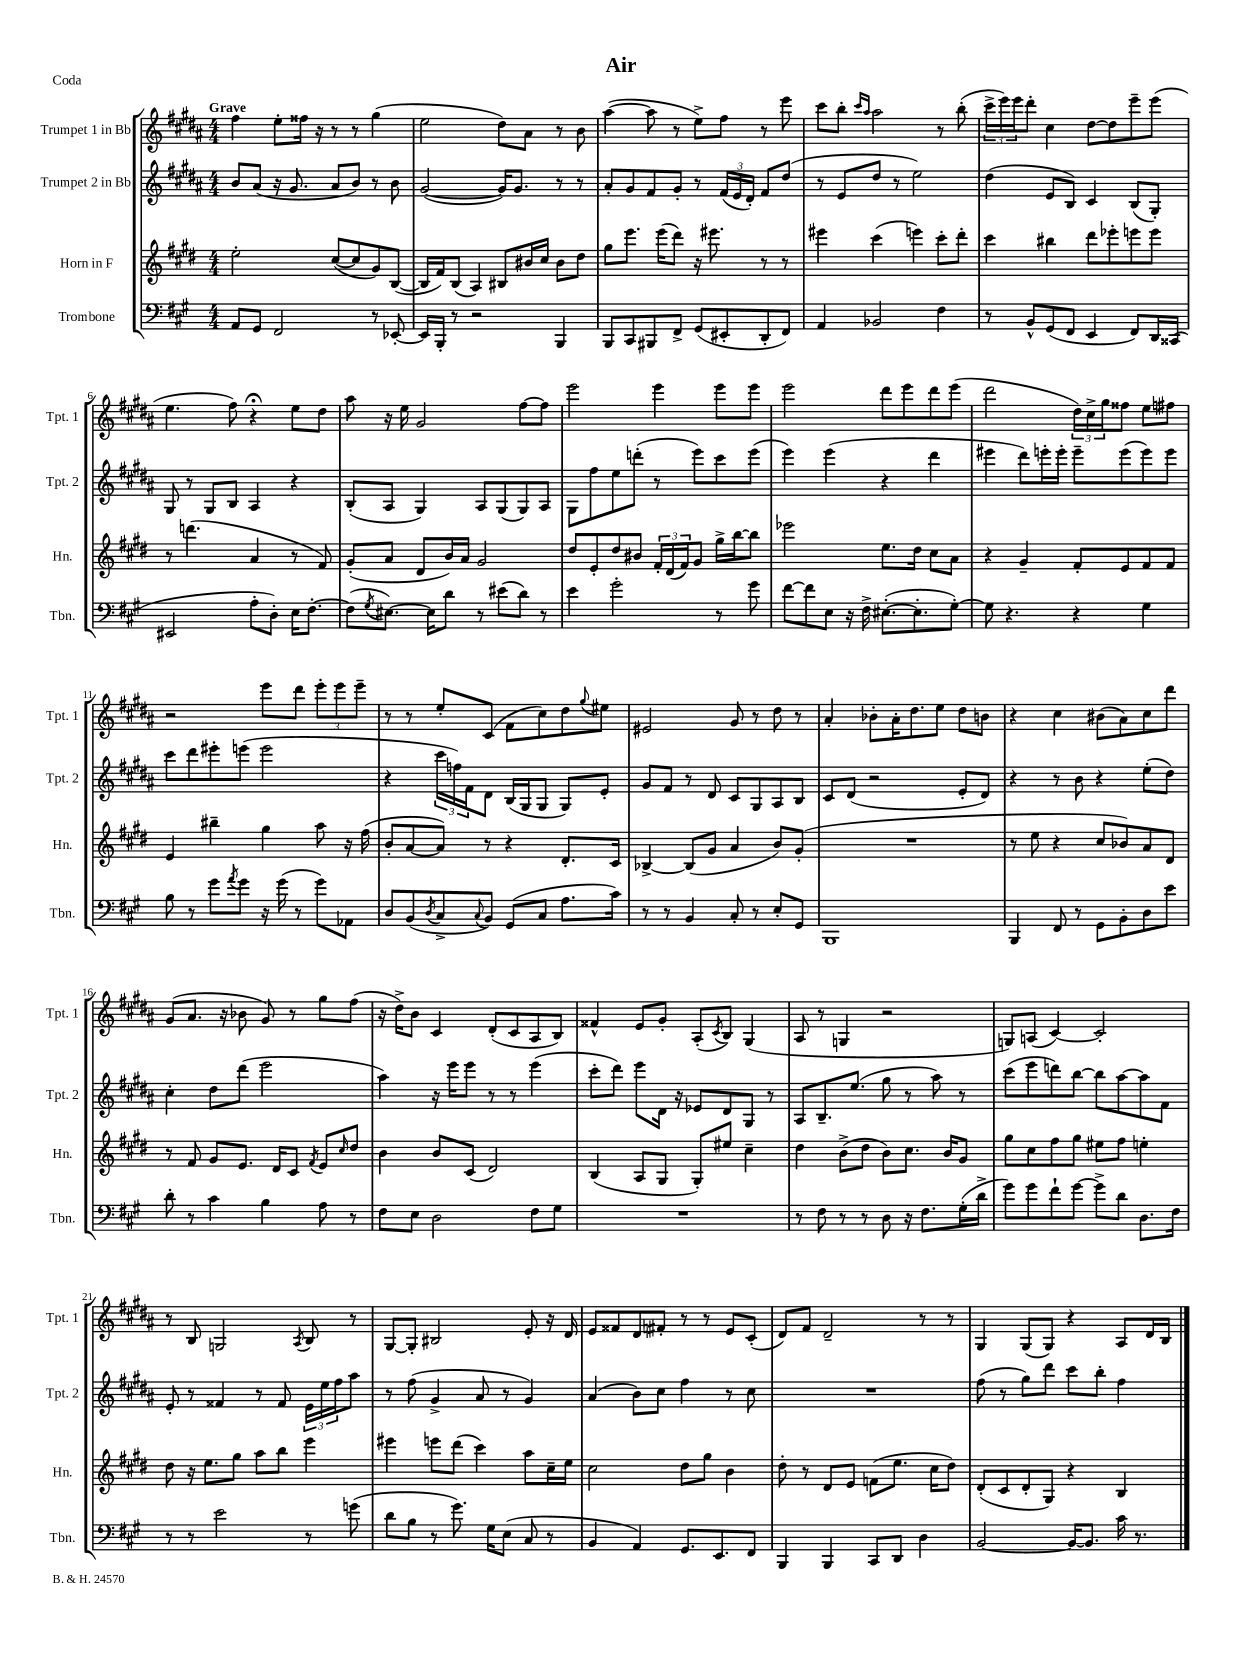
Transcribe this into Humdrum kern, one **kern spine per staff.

**kern	**kern	**kern	**kern
*staff4	*staff3	*staff2	*staff1
*clefF4	*clefG2	*clefG2	*clefG2
*k[f#c#g#]	*k[f#c#g#d#]	*k[f#c#g#d#a#]	*k[f#c#g#d#a#]
*M4/4	*M4/4	*M4/4	*M4/4
8AA/L	2ee'\	8b/L	4ff#\
8GG#/J	.	(8a#/J	.
2FF#/	.	16r	8ee'\L
.	.	8.g#/	.
.	.	.	16ff##\Jk
.	.	.	16r
.	([8cc#/L	8a#/L	8r
.	8cc#/]	8b/J)	8r
8r	8g#/)	8r	(4gg#\
[8EE-'/	([8B/J	8b\	.
=	=	=	=
16EE-/]LL	16B/]LL	([2g#/	2ee\
16BBB'/JJ	16f#/J)	.	.
8r	(8B/J	.	.
2r	4A/)	.	.
.	8B#/L	16g#/]LK)	8dd#\L)
.	.	8.g#/J	.
.	16b#/L	.	8a#\J
.	16cc#/JJ	.	.
4BBB/	8b#\L	8r	8r
.	8dd#\J	8r	8b\
=	=	=	=
8BBB/L	8gg#\L	8a#'/L	([4aa#\
8CC#/	8.eee\J	8g#/	.
8BBB#/	.	8f#/	8aa#\]
.	(16eee\LK	.	.
8FF#^/J	8ddd#\J)	8g#'/J	8r
(8GG#/L	16r	8r	8ee^\L)
.	8.eee#\	.	.
8EE#'/	.	(24f#/LL	8ff#\J
.	.	24e/	.
.	.	24d#'/JJ)	.
8DD'/	8r	8f#/L	8r
8FF#/J)	8r	(8dd#/J	8eee\
=	=	=	=
4AA/	4eee#\	8r	8ccc#\L
.	.	8e/L	8bb'\J
.	.	.	16qqccc#/LL
.	.	.	16qqaa#/JJ
2BB-/	(4ccc#\	8dd#/J	2aa#\
.	.	8r	.
.	4eee\)	2ee\)	.
4F#\	8ccc#'\L	.	8r
.	8ddd#'\J	.	(8bb'\
=	=	=	=
8r	4ccc#\	(4dd#\	24ccc#^\LL
.	.	.	24eee\)
.	.	.	24eee\J
8BB^^/L	.	.	8ddd#'\J
(8GG#/	4bb#\	8e/L	4cc#\
8FF#/J	.	8B/J)	.
4EE/	8ddd#\L	4c#/	[8dd#\L
.	8eee-'\	.	8dd#\]
8FF#/L)	8eee\	(8B/L	8eee~\
16DD/L	8eee\J	8G#'/J)	(8eee\J
(16CC##/JJ	.	.	.
=	=	=	=
2EE#/	8r	8G#/	4.ee\
.	(4.ddd\	8r	.
.	.	8G#/L	.
.	.	8B/J	8ff#\)
8A'\L	4a/	4A#/	4r;
8D'\J)	.	.	.
16E\LK	8r	4r	8ee\L
[8.F#'\J	.	.	.
.	8f#/)	.	8dd#\J
=	=	=	=
(8F#\]L	(8g#'/L	(8B'/L	8aa#\
8qG#/	.	.	.
[8.E#\J)	8a/J	8A#/J	16r
.	.	.	16ee\
.	8d#/L	4G#/)	2g#/
16E#\]LK	.	.	.
8d\J	16b/L)	.	.
.	16a/JJ	.	.
8r	2g#/	8A#/L	.
(8e#\L	.	(8G#/	.
8d\J)	.	8G#/)	[8ff#\L
8r	.	8A#/J	8ff#\]J
=	=	=	=
4e\	8dd#/L	8G#\L	2eee\
.	8e'/	8ff#\	.
2g#'\	8dd#/	8ee\	.
.	8b#/J	(8ddd'\J	.
.	24f#'/LL	8r	4eee\
.	(24d#/	.	.
.	24f#/J)	.	.
.	8g#/J	8eee\L)	.
8r	16gg#^\LL	8ccc#\	8eee\L
.	[16bb\J	.	.
8g#\	8bb\]J	(8eee\J	8eee\J
=	=	=	=
[8f#\L	2eee-\	4eee\)	2eee\
8f#\]	.	.	.
8E\J	.	(4eee\	.
16r	.	.	.
16F#^\	.	.	.
([8.E#'\L	8.ee\L	4r	8ddd#\L
.	.	.	8eee\
8.E#'\]	16dd#\Jk	.	.
.	8cc#\L	4ddd#\	8ddd#\
[8G#'\J)	8a\J	.	(8eee\J
=	=	=	=
8G#\]	4r	4eee#\	2ddd#\
4.r	.	.	.
.	4g#~/	8ddd#\L)	.
.	.	16eee'\L	.
.	.	16eee'\JJ	.
4r	8f#'/L	8eee~\L	24dd#\LL)
.	.	.	24cc#^\
.	.	.	24gg#\J
.	8e/	(8eee\	8ff##\J
4G#\	8f#/	8eee\)	8ee\L
.	8f#/J	8eee\J	8ff#\J
=	=	=	=
8B\	4e/	8ccc#\L	2r
8r	.	8ddd#\	.
8g#\L	4bb#~\	8eee#'\	.
8qa/	.	.	.
8g#\J	.	(8eee\J	.
16r	4gg#\	2eee\	8eee\L
(16g#\	.	.	.
8r	.	.	8ddd#\J
8g#\L)	8aa\	.	12eee'\L
.	.	.	12eee\
8AA-\J	16r	.	.
.	.	.	12eee~\J
.	(16ff#\	.	.
=	=	=	=
8D/L	8b'/L	4r	8r
(8BB/	[8a/	.	8r
8qD/	.	.	.
8C#^/	8a/]J)	24ccc#\LL	8ee'/L
.	.	24ff\)	.
.	.	24f#\J	.
8qqC#/	.	.	.
8BB/J)	8r	8d#\J	(8c#/J
(8GG#/L	4r	(16B/LL	8f#\L
.	.	16G#/J	.
8C#/J	.	8G#/J	8cc#\)
8.A\L	8.d#'/L	8G#/L)	8dd#\
.	.	.	8qqgg#/
.	.	8e'/J	8ee#\J
16c#\Jk)	16c#/Jk	.	.
=	=	=	=
8r	[4B-^/	8g#/L	2e#/
8r	.	8f#/J	.
4BB/	(8B-/]L	8r	.
.	8g#/J	8d#/	.
8C#'/	4a/	8c#/L	8g#/
8r	.	8G#/	8r
8E'/L	8b/L)	8A#/	8dd#\
8GG#/J	(8g#'/J	8B/J	8r
=	=	=	=
1BBB	1r	8c#/L	4a#'/
.	.	(8d#/J	.
.	.	2r	8b-'\L
.	.	.	16a#'\K
.	.	.	8.dd#\
.	.	.	8ee\J
.	.	8e'/L	8dd#\L
.	.	8d#/J)	8b\J
=	=	=	=
4BBB/	8r	4r	4r
.	8ee\	.	.
8FF#/	4r	8r	4cc#\
8r	.	8b\	.
8GG#\L	8cc#/L	4r	(8b#\L
8BB'\	8b-/)	.	8a#\)
8D\	8a/	(8ee'\L	8cc#\
8e\J	8d#/J	8dd#\J)	8ddd#\J
=	=	=	=
8d'\	8r	4cc#'\	(8g#/L
8r	8f#/	.	8.a#/J
4c#\	8g#/L	8dd#\L	.
.	.	.	16r
.	8.e/J	(8ddd#\J	8b-\
4B\	.	2eee\	8g#/)
.	16d#/LK	.	.
.	8c#/J	.	8r
.	8qf#/	.	.
8A\	8e/L	.	8gg#\L
.	16qqcc#/	.	.
8r	8dd#/J	.	(8ff#\J
=	=	=	=
8F#\L	4b\	4aa#\)	16r
.	.	.	16dd#^\LK)
8E\J	.	.	8b\J
2D\	8b/L	16r	4c#/
.	.	16eee\LK	.
.	(8c#/J	8eee\J	.
.	2d#/)	8r	(8d#'/L
.	.	8r	8c#/
8F#\L	.	(4eee\	8A#/
8G#\J	.	.	8B/J)
=	=	=	=
1r	(4B/	8ccc#'\L	4f##^^/
.	.	8ddd#\J)	.
.	8A/L	8eee\L	8e/L
.	8G#/J	16d#\Jk	8g#'/J
.	.	16r	.
.	8G#'/L)	8e-/L	(8A#'/L
.	.	.	8qc#/
.	8ee#/J	8d#/	8B/J)
.	4cc#~\	8G#/J	(4G#/
.	.	8r	.
=	=	=	=
8r	4dd#\	8A#/L	8A#/
8F#\	.	8.B~/	8r
8r	(8b^\L	.	4G/
.	.	(8.ee/J	.
8r	8dd#\J	.	.
8D\	8b\L)	8gg#\	2r
16r	8.cc#\J	8r	.
8.F#\L	.	.	.
.	.	8aa#\)	.
.	16b/LK	.	.
(16G#'\L	8g#/J	8r	.
16d^\JJ	.	.	.
=	=	=	=
8g#\L)	8gg#\L	(8ccc#\L	8G/L)
8g#\	8cc#\	8eee\	(8A/J
8f#`\	8ff#\	8ddd\)	[4c#/)
[8g#\J	8gg#\J	[8bb\J	.
8g#^\]L	8ee#\L	8bb\]L	2c#'/]
8d\J	8ff#\J	[8aa#\	.
8.D\L	4ee'\	8aa#\]	.
.	.	8f#\J	.
16F#\Jk	.	.	.
=	=	=	=
8r	8dd#\	8e'/	8r
8r	16r	8r	8B/
.	8.ee\L	.	.
2e\	.	4f##/	2G/
.	8gg#\J	.	.
.	8aa\L	8r	.
.	8bb\J	8f##/	.
.	.	.	8qA#/
8r	4eee\	24e\LL	8B/
.	.	24ee\	.
.	.	24ff#\J	.
(8g\	.	8aa#\J	8r
=	=	=	=
8d\L	4eee#\	8r	[8G#/L
8B\J	.	(8ff#\	8G#'/]J
8r	8eee\L	4g#^/	2B#/
8.g#\)	(8ddd#\J	.	.
.	4ccc#\)	8a#/	.
16G#\LK	.	.	.
(8E\J	.	8r	.
8C#/	8aa\L	4g#/)	8e'/
8r	16cc#~\L	.	16r
.	16ee\JJ	.	16d#/
=	=	=	=
4BB/	2cc#\	(4a#/	8e/L
.	.	.	8f##/
4AA/)	.	8b\L)	8d#/
.	.	8cc#\J	8f#'/J
8.GG#/L	8dd#\L	4ff#\	8r
.	8gg#\J	.	8r
8.EE/	.	.	.
.	4b\	8r	8e/L
8FF#/J	.	8cc#\	(8c#'/J
=	=	=	=
4BBB/	8dd#'\	1r	8d#/L)
.	8r	.	8f#/J
4BBB/	8d#/L	.	2d#~/
.	8e/J	.	.
8CC#/L	(8f\L	.	.
8DD/J	8.ee\J	.	.
4D\	.	.	8r
.	16cc#\LK	.	.
.	8dd#\J)	.	8r
=	=	=	=
[2BB/	(8d#'/L	(8ff#\	4G#/
.	8c#/	8r	.
.	8d#'/	8gg#\L)	(8G#/L
.	8G#/J)	8ddd#\J	8G#/J)
16BB/_LK	4r	8ccc#\L	4r
8.BB/]J	.	.	.
.	.	8bb'\J	.
16c#\	4B/	4ff#\	8A#/L
8.r	.	.	.
.	.	.	16d#/L
.	.	.	16B/JJ
==	==	==	==
*-	*-	*-	*-
